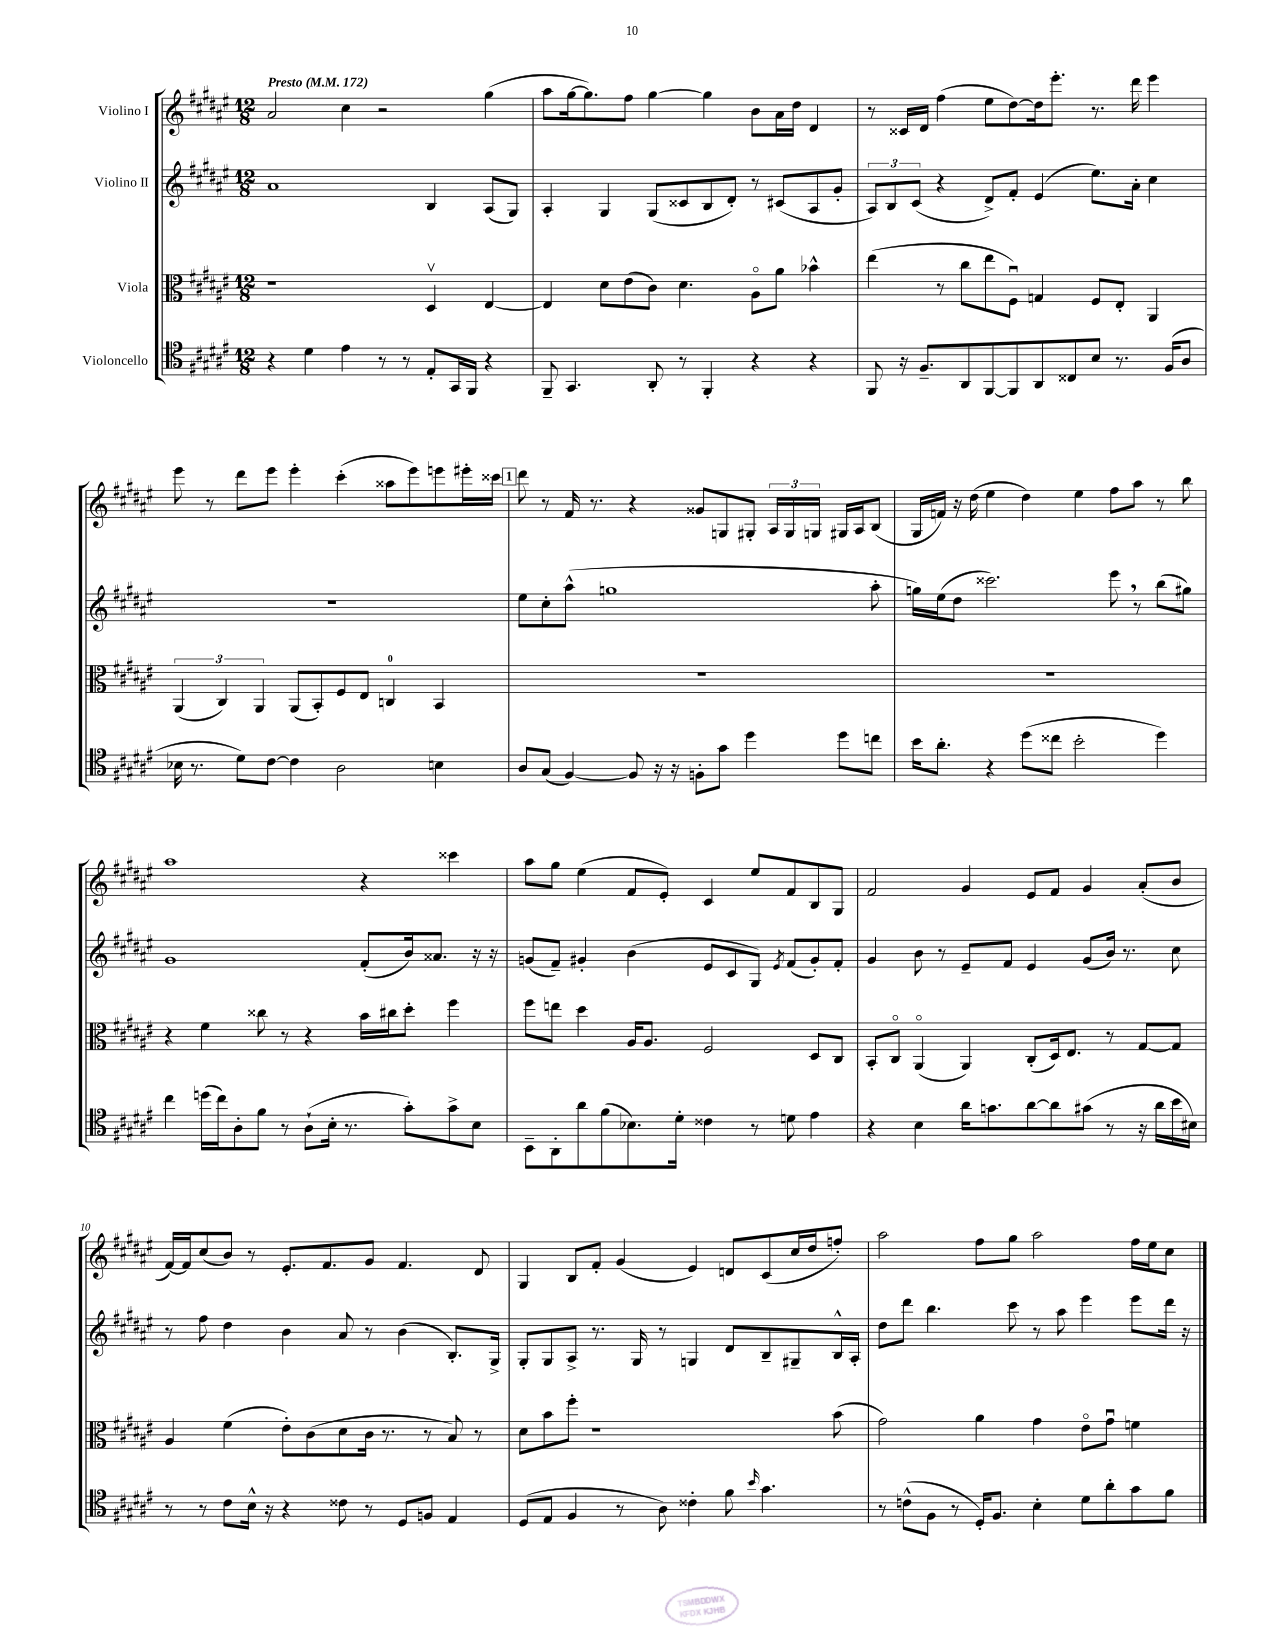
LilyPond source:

<<
\new StaffGroup <<
\new Staff = "s0" \with { instrumentName = "Violino I" } {
    \clef treble \key fis \major \numericTimeSignature \time 12/8 \tempo "Presto" 4 = 172
    \autoBeamOff ais'2 cis''4 r2 gis''4( |
    ais''8[ gis''16~ gis''8.) fis''8] gis''4~ gis''4 b'8[ ais'16 dis''16] dis'4 |
    r8 cisis'16[ dis'16] fis''4( eis''8[ dis''8~) dis''16 eis'''8.]-. r8. dis'''16 eis'''4 |
    eis'''8 r8 dis'''8[ eis'''8] eis'''4-. cis'''4-.( aisis''8[ eis'''8) e'''8 eis'''16-. cisis'''16] |
    \mark \markup { \box "1" } dis'''8 r8 fis'16 r8. r4 gisis'8[ g8 gis8]-. \tuplet 3/2 { ais16[ gis16 g16] } gis16[ ais16 b8]( |
    gis16[ f'16]) r16 dis''16( eis''4 dis''4) eis''4 fis''8[ ais''8] r8 b''8 |
    ais''1 r4 cisis'''4 |
    ais''8[ gis''8] eis''4( fis'8[ eis'8]-.) cis'4 eis''8[ fis'8 b8 gis8] |
    fis'2 gis'4 eis'8[ fis'8] gis'4 ais'8[-.( b'8] |
    fis'16[~) fis'16 cis''8( b'8]) r8 eis'8.[-. fis'8. gis'8] fis'4. dis'8 |
    gis4 b8[ fis'8]-. gis'4( eis'4) d'8[ cis'8( cis''16 dis''16 f''8]-.) |
    ais''2 fis''8[ gis''8] ais''2 fis''16[ eis''16 cis''8] \bar "|." |
}
\new Staff = "s1" \with { instrumentName = "Violino II" } {
    \clef treble \key fis \major \numericTimeSignature \time 12/8
    \autoBeamOff ais'1 b4 ais8[( gis8]) |
    ais4-. gis4 gis8[( cisis'8 b8 dis'8]-.) r8 cis'8[( ais8 gis'8]-. |
    \tuplet 3/2 { ais8[) b8 cis'8]( } r4 dis'8[->) fis'8]-. eis'4( eis''8.[) ais'16]-. cis''4 |
    R1. |
    \mark \markup { \box "1" } eis''8[ cis''8-. ais''8]-^( g''1 ais''8-. |
    g''16[) eis''16( dis''8] cisis'''2.) eis'''8 \breathe r8 b''8[( gis''8]) |
    gis'1 fis'8[-.( b'16) aisis'8.] r16 r16 |
    g'8[( fis'8]--) gis'4-. b'4( eis'8[ cis'8 gis8]) \acciaccatura { eis'8 } fis'8[( gis'8-.) fis'8]-. |
    gis'4 b'8 r8 eis'8[-- fis'8] eis'4 gis'8[( b'16]) r8. cis''8 |
    r8 fis''8 dis''4 b'4 ais'8 r8 b'4( b8.[-.) gis16]-> |
    gis8[-. gis8 ais8]-> r8. gis16 r8 g4 dis'8[ b8-- gis8-- b16-^ ais16]-. |
    dis''8[ dis'''8] b''4. cis'''8 r8 ais''8 eis'''4 eis'''8[ dis'''16] r16 \bar "|." |
}
\new Staff = "s2" \with { instrumentName = "Viola" } {
    \clef alto \key fis \major \numericTimeSignature \time 12/8
    \autoBeamOff r1 dis4\upbow eis4~ |
    eis4 dis'8[ eis'8( cis'8]) dis'4. ais8[\flageolet ais'8] bes'4-^ |
    eis''4( r8 cis''8[ eis''8 fis8]\downbow) g4 fis8[ eis8]-. ais,4 |
    \tuplet 3/2 { ais,4( cis4) ais,4 } ais,8[( b,8-.) fis8 eis8] c4-0 b,4 |
    \mark \markup { \box "1" } R1. |
    R1. |
    r4 fis'4 cisis''8 r8 r4 b'16[ cis''16 dis''8]-. fis''4 |
    fis''8[ e''8] dis''4 ais16[ ais8.] fis2 dis8[ cis8] |
    b,8[-. cis8]\flageolet ais,4\flageolet( ais,4) cis8[-.( dis16) eis8.] r8 gis8[~ gis8] |
    ais4 fis'4( eis'8[-.) cis'8( dis'8 cis'16] r8. r8 b8) r8 |
    dis'8[ b'8 fis''8]-. r1 b'8( |
    gis'2) ais'4 gis'4 eis'8[\flageolet gis'8]\downbow f'4 \bar "|." |
}
\new Staff = "s3" \with { instrumentName = "Violoncello" } {
    \clef tenor \key fis \major \numericTimeSignature \time 12/8
    \autoBeamOff r4 dis'4 eis'4 r8 r8 eis8[-. gis,16 fis,16] r4 |
    fis,8-- gis,4. ais,8-. r8 fis,4-. r4 r4 |
    fis,8 r16 fis8.[-- ais,8 fis,8~ fis,8 ais,8 cisis8 b8] r8. fis16[( ais8] |
    bes16 r8. dis'8[) cis'8]~ cis'4 ais2 b4 |
    \mark \markup { \box "1" } ais8[ gis8]( fis4~) fis8 r16 r16 f8[-. gis'8] dis''4 dis''8[ c''8] |
    b'16[ ais'8.]-. r4 dis''8[( cisis''8] b'2-. dis''4) |
    cis''4 d''16[( cis''16) ais8-. fis'8] r8 ais8[-!( b16]-. r8. gis'8[-.) gis'8-> b8] |
    b,8[-- ais,8-. ais'8 fis'8( bes8.) dis'16]-. cisis'4 r8 d'8 eis'4 |
    r4 b4 ais'16[ g'8. ais'8~ ais'8 gis'8]( r8 r16 ais'16[ b'16 bis16]) |
    r8 r8 cis'8[ b16]-^ r16 r4 cisis'8 r8 dis8[ f8] eis4 |
    dis8[( eis8] fis4 r8 ais8) cisis'4-. fis'8 \grace { b'16 } gis'4. |
    r8 c'8[-^( fis8] r8 dis16[-.) fis8.] b4-. dis'8[ ais'8-. gis'8 fis'8] \bar "|." |
}
>>
>>
\layout { \context { \Score \override BarNumber.break-visibility = ##(#f #t #t) barNumberVisibility = #(every-nth-bar-number-visible 5) } }
